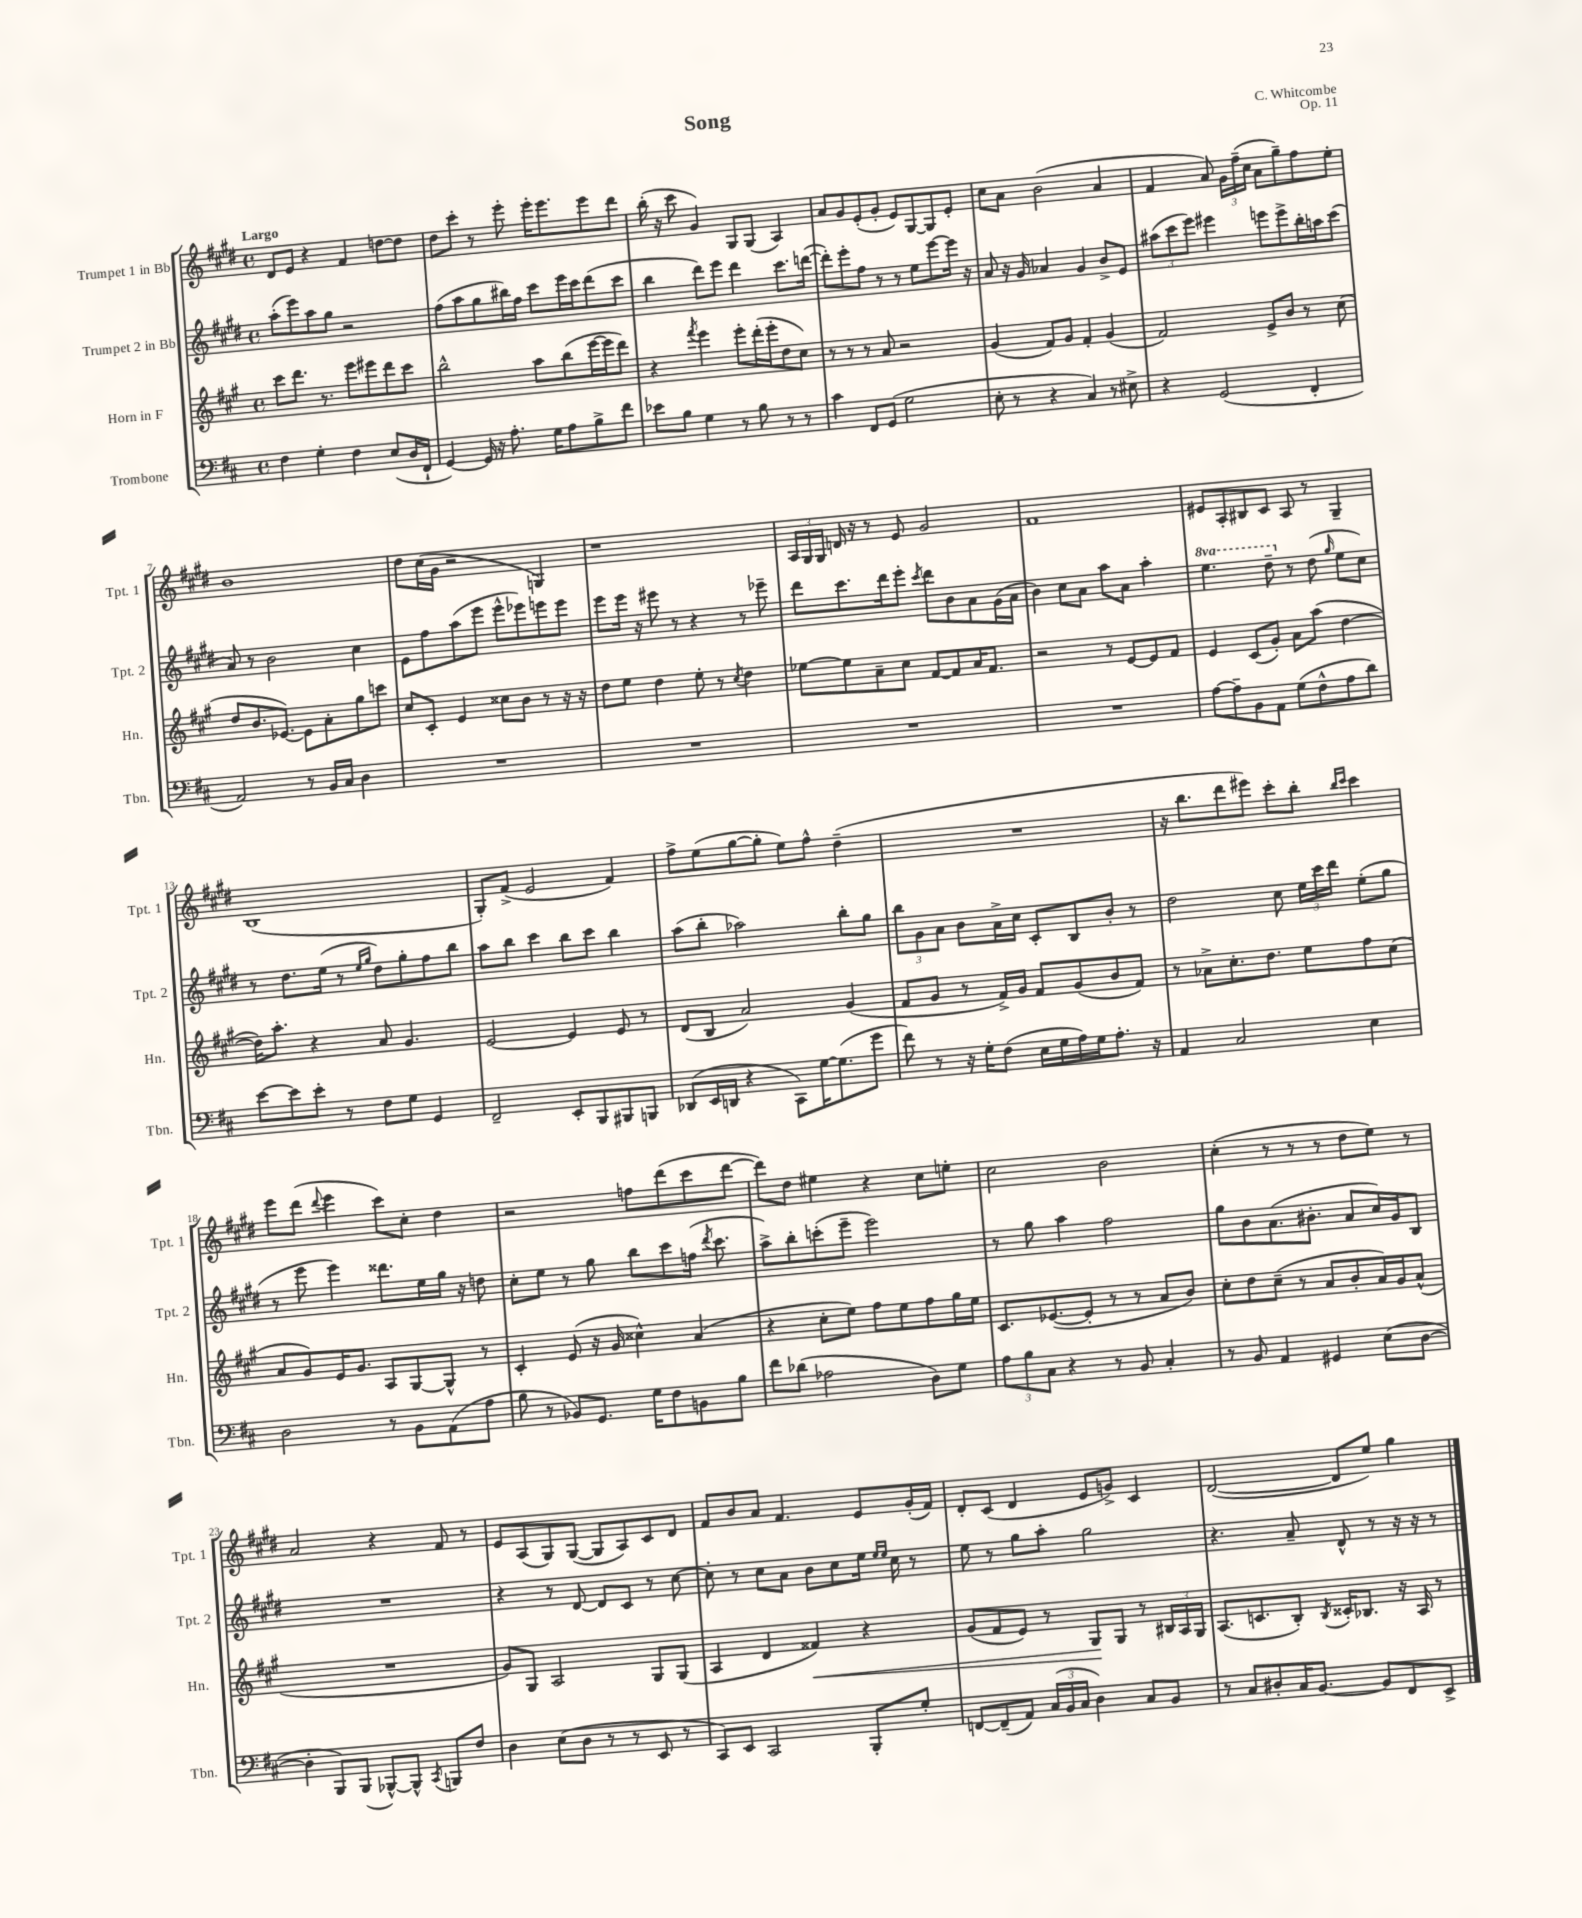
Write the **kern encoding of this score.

**kern	**kern	**kern	**kern
*staff4	*staff3	*staff2	*staff1
*clefF4	*clefG2	*clefG2	*clefG2
*k[f#c#]	*k[f#c#g#]	*k[f#c#g#d#]	*k[f#c#g#d#]
*M4/4	*M4/4	*M4/4	*M4/4
*met(c)	*met(c)	*met(c)	*met(c)
4F#	8ccc#	(8aa'	8d#
.	8.ddd	8eee)	8e
4G'	.	8aa	4r
.	8.r	.	.
.	.	8gg#	.
4F#	8eee	2r	4f#
.	8eee#	.	.
(8E	8ddd	.	[8dd
16D	8ccc#	.	8dd]
16FF#`	.	.	.
=	=	=	=
[4GG)	2bb^^	(8ff#	8dd#
.	.	8aa	8ccc#'
16GG]	.	8gg#	8r
16r	.	.	.
8.A'	.	16bb#)	8eee'
.	.	16ff#	.
.	8aa	8ccc#	16eee'
16G	.	.	8.eee
8A	(8bb	16eee	.
.	.	16ccc#	.
8B^	[16eee	(8ddd#	8eee
.	16eee]	.	.
8f#	8ddd)	8ccc#	8ddd#
=	=	=	=
8e-	4r	4bb	(16bb'
.	.	.	16r
8B	.	.	8ccc#
.	8qfff#	.	.
4G	4eee	8ddd#)	4g#)
.	.	8eee	.
8r	8eee'	4ddd#	8G#
8B	(16ddd'	.	(8G#
.	16eee'	.	.
8r	8dd	8.ccc#	4A)
8r	8cc#)	.	.
.	.	([16ddd	.
=	=	=	=
4c#	8r	8ddd'])	8a
.	8r	8eee'	8g#
8FF#	8r	8ff#	(8e'
(8GG	8a	8r	8g#'
2G	2r	8r	8e)
.	.	8ee	[8G#
.	.	[8eee	8G#]
.	.	16eee]	8e'
.	.	16r	.
=	=	=	=
8E'	(4g#	8a	8cc#
8r	.	16r	8a
.	.	16g#	.
4r	8f#)	4a-	(2b
.	8g#	.	.
4C#)	4f#'	4g#	.
8r	(4g#	8b^	4a
8E#^	.	8e	.
=	=	=	=
4r	2f#)	(12aa#	4f#
.	.	12ccc#	.
.	.	12eee)	.
(2GG	.	4eee#	8a)
.	.	.	24g#
.	.	.	(24ff#~
.	.	.	24cc#
.	8e^	8eee	8a
.	8b	8eee^	8gg#~)
4FF#'	8r	16bb'	8ff#
.	.	16aa	.
.	(8cc#	(8ccc#	8ee'
=	=	=	=
2AA)	8dd	8a)	1b
.	8.b	8r	.
.	.	2b	.
.	[8.e-)	.	.
8r	8e-]	.	.
16BB	8a'	.	.
16C#	.	.	.
4D	8gg#	4cc#	.
.	8ccc	.	.
=	=	=	=
1r	8cc#	8e	8dd#
.	8c#'	8ff#	(16cc#
.	.	.	16g#
.	4e	(8aa	2r
.	.	8eee	.
.	8cc##	8eee^^	.
.	8b	8eee-)	.
.	8r	8eee	4G)
.	16r	8eee	.
.	16r	.	.
=	=	=	=
1r	8dd	8eee	1r
.	8ee	16eee	.
.	.	16r	.
.	4dd	8eee#	.
.	.	8r	.
.	8ee'	4r	.
.	8r	.	.
.	8qcc#	.	.
.	4dd	8r	.
.	.	8eee-~	.
=	=	=	=
1r	[8ee-	8ddd#	24A
.	.	.	24G#
.	.	.	24G#
.	8ee-]	8.ccc#	16d
.	.	.	16r
.	8a~	.	8r
.	.	16ddd#	.
.	8cc#	8eee'	8e
.	.	8qccc#	.
.	[8f#	8ddd#	2g#
.	8f#]	8b	.
.	16a	8a	.
.	8.f#	.	.
.	.	(16g#	.
.	.	16a	.
=	=	=	=
1r	2r	4b)	1f#
.	.	8cc#	.
.	.	8a	.
.	8r	8aa	.
.	[8e	8a	.
.	8e]	4aa'	.
.	8f#	.	.
=	=	=	=
[8A	4e	4.eee	8e#
8A~]	.	.	8A'
8BB	(8c#	.	8B#
8AA	8g#')	8ddd#~	8c#
(8G	8a	8r	8A
8F#^^	(8aa	(8dd#	8r
.	.	16qqgg#	.
8A	[4dd	8ee	4G#~
8d)	.	8cc#)	.
=	=	=	=
[8e	16dd])	8r	(1B
.	8.aa'	.	.
8e]	.	8.dd#	.
8e'	4r	.	.
.	.	(16ee	.
8r	.	8r	.
.	.	16qqee	.
.	.	16qqgg#	.
8F#	8a	8dd#)	.
8G	4.g#	8gg#'	.
4GG	.	8ff#	.
.	.	8bb	.
=	=	=	=
2FF#~	[2e	8aa	8G#')
.	.	8bb	(8f#^
.	.	4ccc#	2e
8EE'	4e]	8bb	.
8BBB	.	8ccc#	.
8BBB#	8e	4bb	4f#)
8BBB	8r	.	.
=	=	=	=
(8DD-	(8d	(8aa	8ff#^
16EE	8B	8bb'	(8ee
16DD	.	.	.
4r	2a)	2aa-)	[8gg#
.	.	.	8gg#']
8CC#)	.	.	8ee)
[16G	.	.	8ff#^^
(8.G]	.	.	.
.	(4g#	8bb'	(4dd#~
8g	.	8gg#	.
=	=	=	=
8f#)	8f#	12bb	1r
.	.	12g#	.
8r	8g#	.	.
.	.	12a	.
16r	8r	8b	.
16G'	.	.	.
(8F#	16f#^)	16a^	.
.	16g#	16cc#	.
16E	8f#	8c#'	.
16G	.	.	.
16A)	(8g#	8B	.
16G	.	.	.
8.A'	8b	8b'	.
.	8f#)	8r	.
16r	.	.	.
=	=	=	=
4AA	8r	2dd#	16r
.	.	.	8.bb
.	8a-^	.	.
2C#	8.cc#'	.	8ddd#
.	.	.	8eee#)
.	8.dd	.	.
.	.	8cc#	8ccc#'
.	8ee	24ee	8bb'
.	.	24ccc#	.
.	.	24ddd#	.
.	.	.	16qqbb
.	.	.	16qqccc#
4E	8ff#	(8ee'	4ccc#
.	(8cc#	8gg#	.
=	=	=	=
2D	8a	8r	8eee
.	8g#)	8eee	(8ddd#
.	.	.	8qqddd#
.	16e	4eee)	4eee
.	8.g#	.	.
8r	8A	8.ddd##	8ccc#)
8BB	[8G#	.	8cc#'
.	.	16ee	.
(8AA	8G#^^]	16gg#	4dd#
.	.	16r	.
8A	8r	8dd	.
=	=	=	=
8B	4c#'	8cc#'	2r
8r	.	8ee	.
8BB-)	(8e	8r	.
8.GG	16r	8gg#	.
.	16g#	.	.
.	4cc##^^)	8bb	8ff
16G	.	.	.
8F#	.	8ccc#	(8ddd#
8BB	(4a	(16ff	8ccc#
.	.	8qddd#	.
.	.	8.ccc#	.
8B	.	.	[8ddd#
=	=	=	=
8f#	4r	8aa^)	8ddd#])
(8d-	.	8bb'	8dd#
2A-	8cc#'	(8ccc'	4ee#
.	8ee)	8eee~	.
.	8ff#	2eee)	4r
.	8ee	.	.
8D)	8ff#	.	8cc#
8G	16gg#	.	8ee'
.	16ee	.	.
=	=	=	=
12A	8.c#	8r	2cc#
12B	.	.	.
.	.	8gg#	.
12C#	.	.	.
.	([8.e-	.	.
4r	.	4aa	.
.	8e-']	.	.
8r	8r	2ff#	2b
8BB	8r	.	.
4C#'	8a	.	.
.	8b)	.	.
=	=	=	=
8r	8cc#'	8gg#	(4cc#'
8BB	8dd	8b	.
4AA	(8cc#~	(8.a	8r
.	8r	.	8r
.	.	8.b#'	.
4GG#	8a	.	8r
.	8b'	8a	8dd#
(8E	16a)	16cc#)	8ee)
.	16g#	16g#	.
[8D	(8a^^	8B	8r
=	=	=	=
4D']	1r	1r	2a
8BBB)	.	.	.
(8BBB	.	.	.
[8BBB-^^)	.	.	4r
8BBB-^^]	.	.	.
8qCC#	.	.	.
8BBB	.	.	8f#
8F#	.	.	8r
=	=	=	=
4D	8g#)	4r	8e
.	8G#	.	(8A
(8E	2A	8r	8G#)
8D	.	[8d#	([8G#
8r	.	8d#]	8G#]
8r	.	8c#	8A)
8EE	8G#	8r	8c#
8r	(8G#	[8cc#	8d#
=	=	=	=
8CC#)	4A	8cc#']	8f#
8EE	.	8r	8b
2CC#	4d	8cc#	8a
.	.	8a	4.f#
.	4f##)	8b	.
.	.	8cc#	.
8BBB'	4r	16ee	8e
.	.	16qqee	.
.	.	16qqee	.
.	.	16cc#	.
8G'	.	8r	(16g#'
.	.	.	16f#)
=	=	=	=
[8FF	(8g#	8ee	8d#'
(8FF~]	8f#	8r	(8c#
8AA)	8e)	8gg#	4d#
(24C#	8r	8aa'	.
24BB	.	.	.
24C#	.	.	.
4D)	8G#	2gg#	8e
.	8G#	.	8g^)
8C#	8r	.	4c#
8BB	24B#	.	.
.	24A	.	.
.	24G#	.	.
=	=	=	=
8r	(8.A	4.r	([2d#
8C#	.	.	.
.	8.c	.	.
8D#'	.	.	.
16C#	8B')	8a~	.
[8.BB	.	.	.
.	8qB	.	.
.	16c##'	8d#^^	8d#]
.	8.B-	.	.
8BB]	.	8r	8ee)
8FF#	16r	16r	4gg#
.	16A	16r	.
8EE^	8r	8r	.
==	==	==	==
*-	*-	*-	*-
